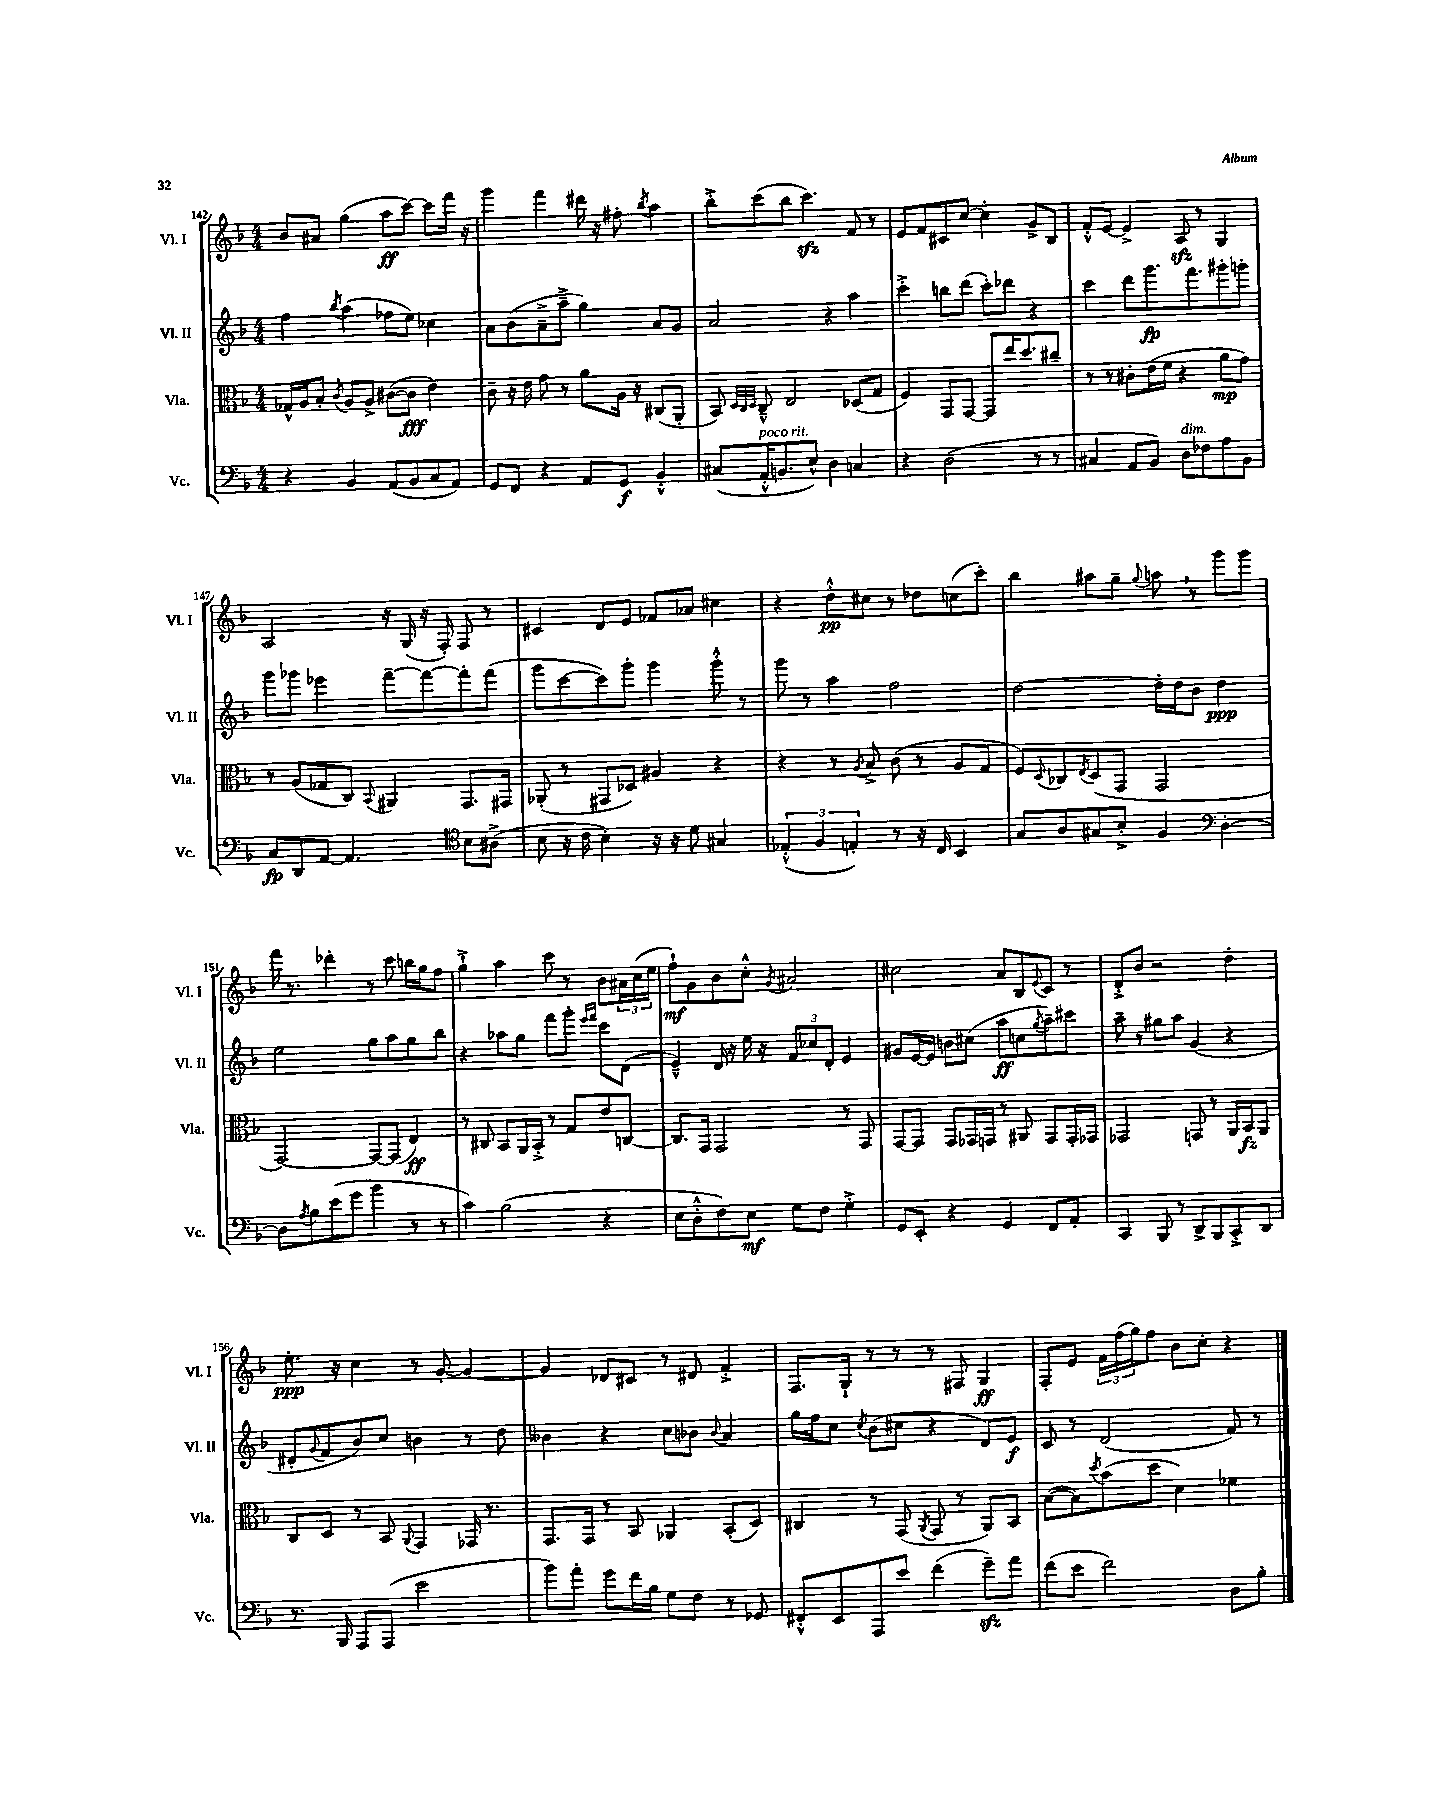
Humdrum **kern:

**kern	**dynam	**kern	**dynam	**kern	**dynam	**kern	**dynam
*part4	*part4	*part3	*part3	*part2	*part2	*part1	*part1
*staff4	*staff4	*staff3	*staff3	*staff2	*staff2	*staff1	*staff1
*I"Vc.	*	*I"Vla.	*	*I"Vl. II	*	*I"Vl. I	*
*I'Vc.	*	*I'Vla.	*	*I'Vl. II	*	*I'Vl. I	*
*clefF4	*	*clefC3	*	*clefG2	*	*clefG2	*
*k[b-]	*	*k[b-]	*	*k[b-]	*	*k[b-]	*
*M4/4	*	*M4/4	*	*M4/4	*	*M4/4	*
=142	=142	=142	=142	=142	=142	=142	=142
4r	.	16G-X^^/LL	.	4ff\	.	8b-/L	.
.	.	16A/J	.	.	.	.	.
.	.	8B-'/J	.	.	.	8a#X/J	.
.	.	8qc/	.	8qbb-/	.	.	.
4BB-/	.	8A/L	.	(4aa\	.	(4gg\	.
.	.	8A^/J	.	.	.	.	.
(8AA/L	.	([8c#X\L	.	8ff-X\L	.	8aa\L	ff
8BB-/	.	8c#\J]	fff	8ee\J)	.	[8ccc\J)	.
8C/	.	4e\)	.	4cc-X\	.	8ccc\L]	.
8AA/J)	.	.	.	.	.	16fff\Jk	.
.	.	.	.	.	.	16r	.
=143	=143	=143	=143	=143	=143	=143	=143
8GG/L	.	8c~\	.	8a\L	.	4ggg\	.
8FF/J	.	16r	.	(8b-\	.	.	.
.	.	16e\	.	.	.	.	.
4r	.	8g\	.	8a~^\	.	4fff\	.
.	.	8r	.	8aa~^\J	.	.	.
8AA/L	.	8a\L	.	4gg\)	.	16ddd#X\	.
.	.	.	.	.	.	16r	.
8GG/J	f	16A\Jk	.	.	.	8ff#X'\	.
.	.	16r	.	.	.	.	.
.	.	.	.	.	.	8qbb-/	.
4BB-'^^/	.	(8C#X/L	.	8a/L	.	4aa\	.
.	.	8AA'/J	.	8g/J	.	.	.
=144	=144	=144	=144	=144	=144	=144	=144
(8C#X/L	.	8BB-/)	.	2a/	.	8bb-'^\L	.
.	.	32qqD/LLL	.	.	.	.	.
.	.	32qqC/	.	.	.	.	.
.	.	32qqD/JJJ	.	.	.	.	.
!LO:TX:a:i:t=poco rit.	!	!	!	!	!	!	!
16AA'^^/K	.	8C~^^/	.	.	.	(8ccc\	.
8.BBn/	.	.	.	.	.	.	.
.	.	2E/	.	.	.	8bb-\J	.
8E^^/J)	.	.	.	.	.	4.ccczz\)	.
4D\	.	.	.	4r	.	.	.
4Cn/	.	(8D-X/L	.	4aa\	.	8f/	.
.	.	8G/J	.	.	.	8r	.
=145	=145	=145	=145	=145	=145	=145	=145
4r	.	4F/)	.	4ccc'^\	.	8e/L	.
.	.	.	.	.	.	8f/	.
(2D\	.	8GG/L	.	8bbn\L	.	8c#X/	.
.	.	[8GG/J	.	(8ddd\J	.	[8cc/J	.
.	.	8GG/L]	.	8ccc'\L)	.	4cc'\]	.
.	.	16ee/K	.	8ddd-X\J	.	.	.
.	.	8.dd/	.	.	.	.	.
8r	.	.	.	4r	.	8g^/L	.
8r	.	8cc#X~/J	.	.	.	8B-/J	.
=146	=146	=146	=146	=146	=146	=146	=146
4C#X/	.	8r	.	4ccc\	.	8f'^^/L	.
.	.	8r	.	.	.	[8e/J	.
8AA/L	.	8c#X'\L	.	8ddd\L	.	4e^/]	.
8BB-/J)	.	(16e\L	.	8.ggg\	fp	.	.
.	.	16f\JJ	.	.	.	.	.
!LO:TX:a:i:t=dim.	!	!	!	!	!	!	!
8D\L	.	4r	.	.	.	8Azz/	.
.	.	.	.	8.fff\	.	.	.
8F-X\	.	.	.	.	.	8r	.
8A\	.	8a\L	mp	8ggg#X'\	.	4G/	.
8BB-\J	.	8g\J)	.	8gggn'\J	.	.	.
!!LO:LB:g=z
=147	=147	=147	=147	=147	=147	=147	=147
8C/L	fp	8r	.	8ggg\L	.	2A/	.
8DD/	.	(8A/L	.	8ggg-X\J	.	.	.
[8AA/J	.	8G-X/	.	4eee-X\	.	.	.
4.AA/]	.	8C/J)	.	.	.	.	.
.	.	8qqBB-/	.	.	.	.	.
.	.	4AA#X/	.	[8fff~\L	.	16r	.
.	.	.	.	.	.	(16G/	.
.	.	.	.	8fff\_	.	16r	.
.	.	.	.	.	.	16F'/)	.
*clefC4	*	*	*	*	*	*	*
8B-\L	.	8.GG/L	.	8fff'\]	.	8F/	.
(8A#X^\J	.	.	.	(8fff\J	.	8r	.
.	.	16GG#X/Jk	.	.	.	.	.
=148	=148	=148	=148	=148	=148	=148	=148
8B-\	.	(8AA-X'/	.	8ggg\L	.	4c#X/	.
16r	.	8r	.	[8ccc\	.	.	.
16c\	.	.	.	.	.	.	.
4B-'\)	.	8GG#X/L	.	8ccc\])	.	8d/L	.
.	.	8D-X/J)	.	8ggg'\J	.	8e/J	.
16r	.	4A#X/	.	4ggg\	.	8f-X/L	.
16r	.	.	.	.	.	.	.
8d\	.	.	.	.	.	8a-X/J	.
4G#X/	.	4r	.	8ggg'^^\	.	4cc#X\	.
.	.	.	.	8r	.	.	.
=149	=149	=149	=149	=149	=149	=149	=149
(6E-X'^^/	.	4r	.	8ggg\	.	4r	.
.	.	.	.	8r	.	.	.
6F/	.	.	.	.	.	.	.
.	.	8r	.	4aa\	.	8dd'^^\L	pp
6En'/)	.	.	.	.	.	.	.
.	.	8qA/	.	.	.	.	.
.	.	8B-^/	.	.	.	8cc#X\J	.
8r	.	(8c\	.	2ff\	.	8r	.
16r	.	8r	.	.	.	8dd-X\L	.
16C/	.	.	.	.	.	.	.
4BB-/	.	8A/L	.	.	.	(8ccn\	.
.	.	8G/J	.	.	.	8ccc'\J)	.
=150	=150	=150	=150	=150	=150	=150	=150
8G/L	.	8F/L)	.	[2dd\	.	4bb-\	.
.	.	8qqD/	.	.	.	.	.
8A/	.	8C-X/	.	.	.	.	.
.	.	8qE/	.	.	.	.	.
8G#X/	.	(8D/	.	.	.	8aa#X\L	.
8B-'^/J	.	8GG/J	.	.	.	8gg~\J	.
.	.	.	.	.	.	8qqgg/	.
4F/	.	2GG/	.	16dd'\LL]	.	8aan,\	.
.	.	.	.	16dd\J	.	.	.
.	.	.	.	8b-\J	.	8r	.
*clefF4	*	*	*	*	*	*	*
[4D'\	.	.	.	4dd\	ppp	8ggg\L	.
.	.	.	.	.	.	8ggg\J	.
!!LO:LB:g=z
=151	=151	=151	=151	=151	=151	=151	=151
8D\L]	.	[2GG/)	.	2ee\	.	16fff\	.
.	.	.	.	.	.	8.r	.
8qA/	.	.	.	.	.	.	.
8B-\	.	.	.	.	.	.	.
(8e\	.	.	.	.	.	4ddd-X'\	.
8g\J	.	.	.	.	.	.	.
4b-\	.	8GG/L_	.	8gg\L	.	8r	.
.	.	(8GG/J]	.	8aa\	.	8ccc\	.
8r	.	4E/)	ff	8gg\	.	16bbn\LL	.
.	.	.	.	.	.	16gg\J	.
8r	.	.	.	8bb-\J	.	8ff\J	.
=152	=152	=152	=152	=152	=152	=152	=152
4c\)	.	8r	.	4r	.	4gg`^\	.
.	.	8C#X/	.	.	.	.	.
(2B-\	.	8BB-/L	.	8aa-X\L	.	4aa\	.
.	.	16AA/L	.	8gg\J	.	.	.
.	.	16BB-'^/JJ	.	.	.	.	.
.	.	8r	.	8fff\L	.	8ccc\	.
.	.	8G/L	.	8ggg'\J	.	8r	.
.	.	.	.	16qqeee/LL	.	.	.
.	.	.	.	16qqfff/JJ	.	.	.
4r	.	8e/	.	8ccc\L	.	8b-\L	.
.	.	[8Cn/J	.	(8d\J	.	24a#X\L	.
.	.	.	.	.	.	(24cc\	.
.	.	.	.	.	.	24ee\JJ	.
=153	=153	=153	=153	=153	=153	=153	=153
8E\L	.	8.C/L]	.	4e~^^/)	.	8ff`\L)	mf
8D'^^\	.	.	.	.	.	8g\	.
.	.	16GG/Jk	.	.	.	.	.
8F\)	.	2GG/	.	16d/	.	8b-\	.
.	.	.	.	16r	.	.	.
8E\J	mf	.	.	16ee\	.	8cc'^^\J	.
.	.	.	.	16r	.	.	.
.	.	.	.	.	.	8qg/	.
8G\L	.	.	.	12f/L	.	2a#X/	.
.	.	.	.	12cc-X/	.	.	.
8F\J	.	.	.	.	.	.	.
.	.	.	.	12d'/J	.	.	.
4G'^\	.	8r	.	4e/	.	.	.
.	.	8GG/	.	.	.	.	.
=154	=154	=154	=154	=154	=154	=154	=154
8GG/L	.	[8GG/L	.	8g#X/L	.	2cc#X\	.
8EE'/J	.	8GG/J]	.	[16e/L	.	.	.
.	.	.	.	16e/JJ]	.	.	.
4r	.	8GG/L	.	8bn\L	.	.	.
.	.	16GG-X/L	.	(8cc#X\J	.	.	.
.	.	16GGn/JJ	.	.	.	.	.
4GG/	.	8r	.	8aa\L	ff	8a/L	.
.	.	8AA#X/	.	8ccn\	.	8B-/	.
.	.	.	.	8qgg/	.	8qqe/	.
8FF/L	.	8GG/L	.	8aa~\)	.	8c/J	.
8AA'/J	.	16GG'/L	.	8ccc#X\J	.	8r	.
.	.	16GG-X/JJ	.	.	.	.	.
=155	=155	=155	=155	=155	=155	=155	=155
4CC/	.	2GG-X/	.	8aa~\	.	8d'^/L	.
.	.	.	.	8r	.	8b-/J	.
8BBB-/	.	.	.	8gg#X\L	.	2r	.
8r	.	.	.	8aa\J	.	.	.
8DD^/L	.	8GGn/	.	(4g/	.	.	.
8BBB-/	.	8r	.	.	.	.	.
8CC'^/	.	16AA/LL	.	4r	.	4dd'\	.
.	.	16BB-/J	fz	.	.	.	.
8DD/J	.	8AA/J	.	.	.	.	.
!!LO:LB:g=z
=156	=156	=156	=156	=156	=156	=156	=156
8.r	.	8C/L	.	8d#X'/L	.	8.ee'\	ppp
.	.	.	.	8qqg/	.	.	.
.	.	8D/J	.	8f/	.	.	.
16BBB-/	.	.	.	.	.	16r	.
8AAA/L	.	8r	.	8b-/)	.	4cc\	.
(8AAA/J	.	8BB-/	.	8cc/J	.	.	.
.	.	8qqAA/	.	.	.	.	.
2e\	.	4GG/	.	4bn\	.	8r	.
.	.	.	.	.	.	[8g'/	.
.	.	16GG-X/	.	8r	.	4g/_	.
.	.	8.r	.	.	.	.	.
.	.	.	.	8dd\	.	.	.
=157	=157	=157	=157	=157	=157	=157	=157
8b-\L)	.	8.GG/L	.	4b--X\	.	4g/]	.
8a'\J	.	.	.	.	.	.	.
.	.	16GG/Jk	.	.	.	.	.
8g\L	.	8r	.	4r	.	8d-X/L	.
16f\L	.	8BB-/	.	.	.	8c#X/J	.
16B-\JJ	.	.	.	.	.	.	.
8G\L	.	4AA-X/	.	8cc\L	.	8r	.
8F\J	.	.	.	8b-X\J	.	8d#X/	.
.	.	.	.	8qqb-/	.	.	.
8r	.	(8BB-'/L	.	4a/	.	4f'^/	.
8GG-X/	.	8D/J)	.	.	.	.	.
=158	=158	=158	=158	=158	=158	=158	=158
8FF#X'^^/L	.	4C#X/	.	16gg\LL	.	8.F/L	.
.	.	.	.	16ff\J	.	.	.
8EE/	.	.	.	8cc\J	.	.	.
.	.	.	.	.	.	16G`/Jk	.
.	.	.	.	8qcc/	.	.	.
8AAA/	.	8r	.	(8b-\L	.	8r	.
8e/J	.	(8GG/	.	8cc#X\J	.	8r	.
.	.	8qAA/	.	.	.	.	.
(4f\	.	8GG/	.	4r	.	8r	.
.	.	8r	.	.	.	8F#X/	.
8gzz~\L)	.	8AA/L)	.	8d/L)	.	4G/	ff
8a\J	.	8BB-/J	.	8e/J	f	.	.
=159	=159	=159	=159	=159	=159	=159	=159
(8f\L	.	([8B-\L	.	8c/	.	8F'/L	.
8e\J	.	8B-\])	.	8r	.	8e/J	.
.	.	8qdd/	.	.	.	.	.
2f\)	.	(8b-\	.	(2d/	.	24f\LL	.
.	.	.	.	.	.	(24ff\	.
.	.	.	.	.	.	24gg\J)	.
.	.	8dd\J	.	.	.	8ff\J	.
.	.	4d\)	.	.	.	8b-\L	.
.	.	.	.	.	.	8cc'\J	.
8D\L	.	4f-X\	.	8f/)	.	4r	.
8B-'\J	.	.	.	8r	.	.	.
==	==	==	==	==	==	==	==
*-	*-	*-	*-	*-	*-	*-	*-
